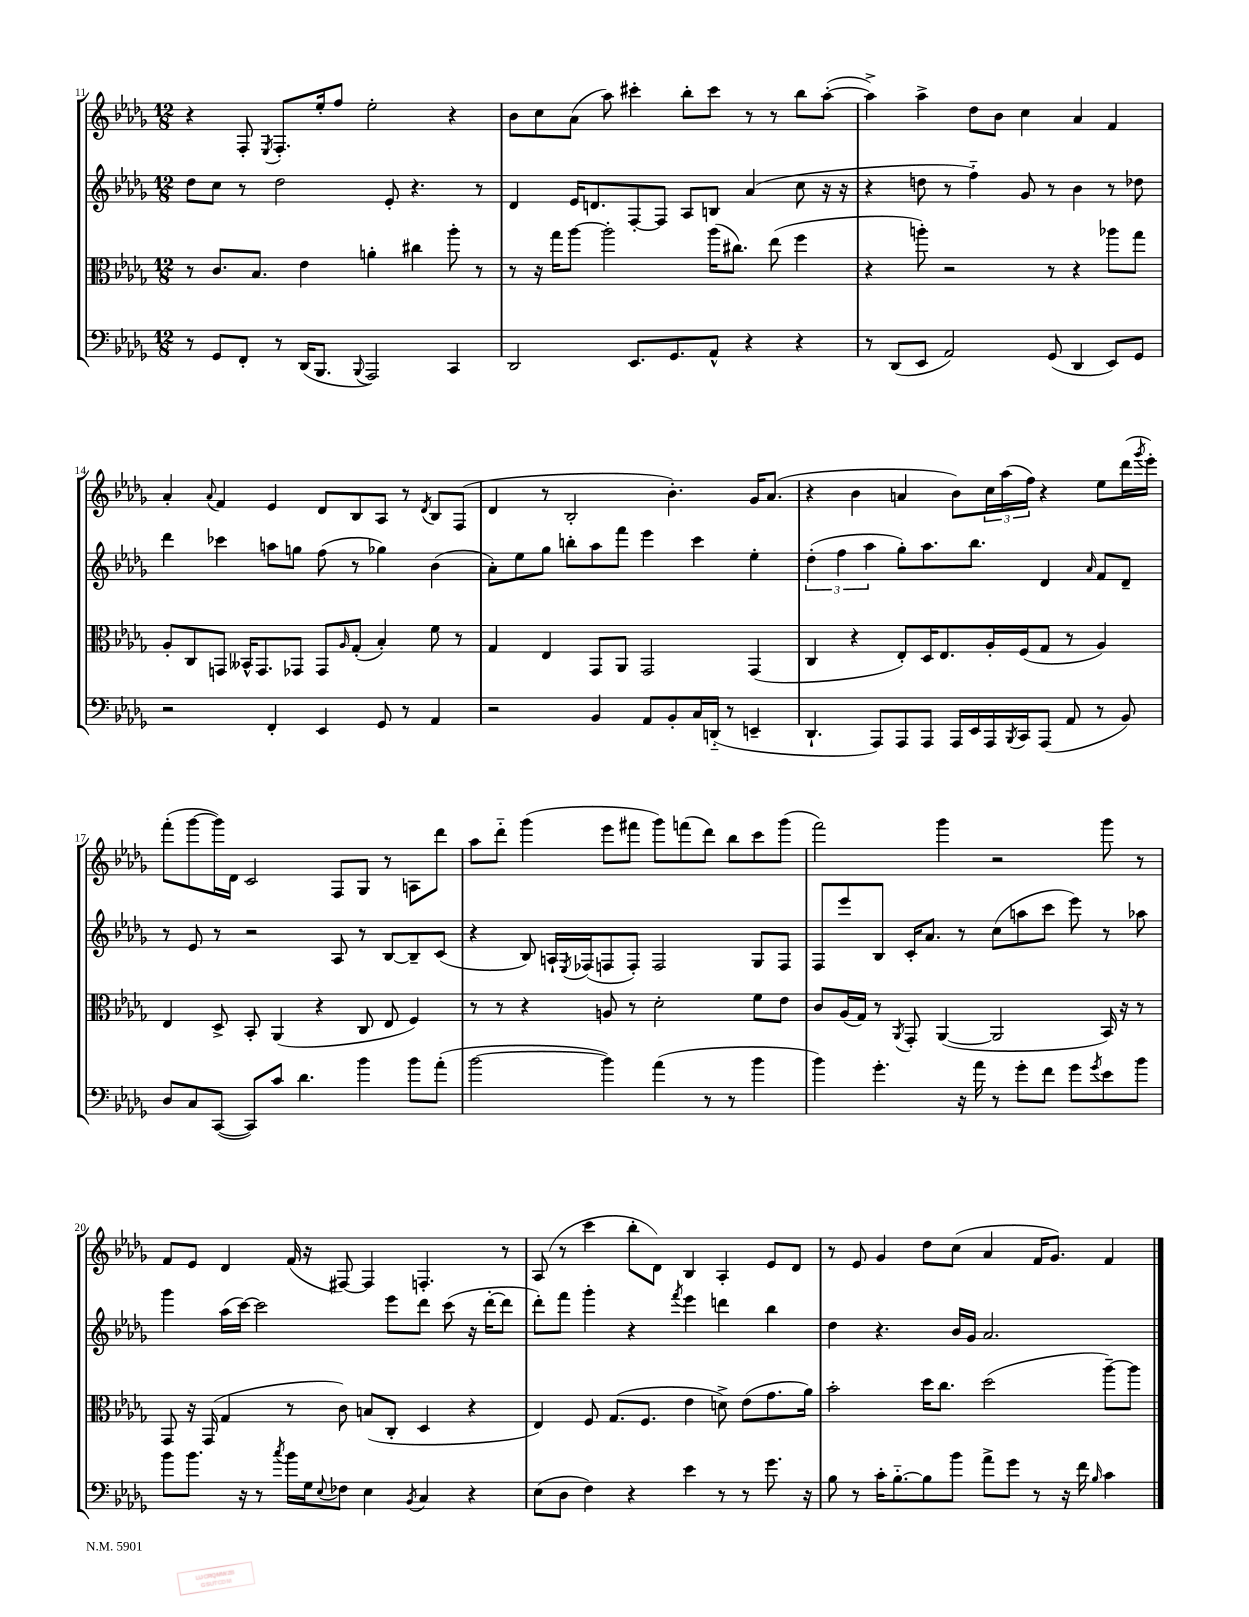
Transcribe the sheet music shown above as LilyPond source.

<<
\new StaffGroup <<
\new Staff = "s0" {
    \clef treble \key des \major \numericTimeSignature \time 12/8
    r4 f8-. \acciaccatura { ees8 } f8.-. ees''16-. f''8 ees''2-. r4 |
    bes'8 c''8 aes'8( aes''8) cis'''4-. bes''8-. cis'''8 r8 r8 bes''8 aes''8~-.( |
    aes''4->) aes''4-> des''8 bes'8 c''4 aes'4 f'4 |
    aes'4-. \appoggiatura { aes'8 } f'4 ees'4 des'8 bes8 aes8 r8 \acciaccatura { des'8 } bes8 f8( |
    des'4 r8 bes2-. bes'4.-.) ges'16 aes'8.( |
    r4 bes'4 a'4 bes'8) \tuplet 3/2 { c''16 aes''16( f''16) } r4 ees''8 des'''16( \acciaccatura { ges'''8 } ees'''16-.) |
    f'''8-.( ges'''8~ ges'''16) des'16 c'2 f8 ges8 r8 a8 des'''8 |
    aes''8 des'''8-_ ges'''4( ees'''8 fis'''8 ges'''8) f'''8( des'''8) bes''8 c'''8 ges'''8( |
    f'''2) ges'''4 r2 ges'''8 r8 |
    f'8 ees'8 des'4 f'16( r16 fis8~) fis4 f4.-. r8 |
    aes8( r8 c'''4 bes''8-. des'8) bes4 aes4-. ees'8 des'8 |
    r8 ees'8 ges'4 des''8 c''8( aes'4 f'16 ges'8.) f'4 \bar "|." |
}
\new Staff = "s1" {
    \clef treble \key des \major \numericTimeSignature \time 12/8
    des''8 c''8 r8 des''2 ees'8-. r4. r8 |
    des'4 ees'16 d'8. f8~-. f8 aes8 b8 aes'4( c''8 r16 r16 |
    r4 d''8 r8 f''4-_) ges'8 r8 bes'4 r8 des''8 |
    des'''4 ces'''4 a''8 g''8 f''8( r8 ges''4) bes'4( |
    aes'8-.) ees''8 ges''8 b''8-. aes''8 f'''8 ees'''4 c'''4 ees''4-. |
    \tuplet 3/2 { des''4-.( f''4 aes''4 } ges''8-.) aes''8. bes''8. des'4 \grace { aes'16 } f'8 des'8-- |
    r8 ees'8 r8 r2 aes8 r8 bes8~ bes8-- c'8( |
    r4 bes8) a16-! \acciaccatura { ees8 } fes16( f8 f8-.) f2 ges8 f8 |
    f8 ees'''8 bes8 c'16-. aes'8. r8 c''8( a''8 c'''8 ees'''8) r8 aes''8 |
    ges'''4 aes''16( c'''16~) c'''2 ees'''8 des'''8 c'''8( r16 des'''16~-. des'''8 |
    des'''8-.) f'''8 ges'''4-. r4 \acciaccatura { f'''8 } ees'''4 d'''4 bes''4 |
    des''4 r4. bes'16 ges'16 aes'2. \bar "|." |
}
\new Staff = "s2" {
    \clef alto \key des \major \numericTimeSignature \time 12/8
    r8 c'8. bes8. ees'4 a'4-. cis''4 aes''8-. r8 |
    r8 r16 ges''16 aes''8~ aes''2-. aes''16( cis''8.) ees''8( f''4 |
    r4 a''8-.) r2 r8 r4 aes''8 ges''8 |
    aes8-. c8 g,8 beses,16-^ g,8. ges,8 ges,8 \grace { aes16 } ges8-.( bes4-.) f'8 r8 |
    ges4 ees4 ges,8 aes,8 ges,2 ges,4( |
    c4 r4 ees8-.) des16 ees8. aes16-. f16( ges8 r8 aes4) |
    ees4 des8-> bes,8-. aes,4( r4 c8 ees8 f4) |
    r8 r8 r4 a8 r8 des'2-. f'8 ees'8 |
    c'8 aes16( ges16) r8 \acciaccatura { aes,8 } ges,8-. aes,4~( aes,2 bes,16) r16 r8 |
    ges,8 r16 ges,16( ges4 r8 c'8) b8( c8-. des4 r4 |
    ees4) f8 ges8.( f8. ees'4 d'8->) ees'8( ges'8. aes'16) |
    bes'2-. des''16 c''8. des''2( aes''8~--) aes''8 \bar "|." |
}
\new Staff = "s3" {
    \clef bass \key des \major \numericTimeSignature \time 12/8
    r8 ges,8 f,8-. r8 des,16( bes,,8. \appoggiatura { bes,,8 } aes,,2) c,4 |
    des,2 ees,8. ges,8. aes,8-^ r4 r4 |
    r8 des,8( ees,8 aes,2) ges,8( des,4 ees,8) ges,8 |
    r2 f,4-. ees,4 ges,8 r8 aes,4 |
    r2 bes,4 aes,8 bes,8-. c16 d,16-_( r8 e,4-- |
    des,4.-! aes,,8) aes,,8 aes,,8 aes,,16 ees,16 aes,,16 \acciaccatura { bes,,8 } c,16 aes,,8( aes,8 r8 bes,8) |
    des8 c8 c,8~( c,8) c'8 des'4. bes'4 bes'8 aes'8-.( |
    bes'2~ bes'4) aes'4( r8 r8 bes'4 |
    bes'4) ges'4.-. r16 aes'16 r8 ges'8-. f'8 ges'8 \acciaccatura { ges'8 } ees'8 bes'8 |
    bes'8 bes'8. r16 r8 \acciaccatura { c''8 } bes'16 ges16 \appoggiatura { ees8 } fes8 ees4 \acciaccatura { bes,8 } c4 r4 |
    ees8( des8 f4) r4 ees'4 r8 r8 ges'8. r16 |
    bes8 r8 c'16-. bes8.~-_ bes8 bes'8 aes'8-> ges'8 r8 r16 f'16 \grace { bes16 } c'4 \bar "|." |
}
>>
>>
\layout { \context { \Score currentBarNumber = #11 } }
